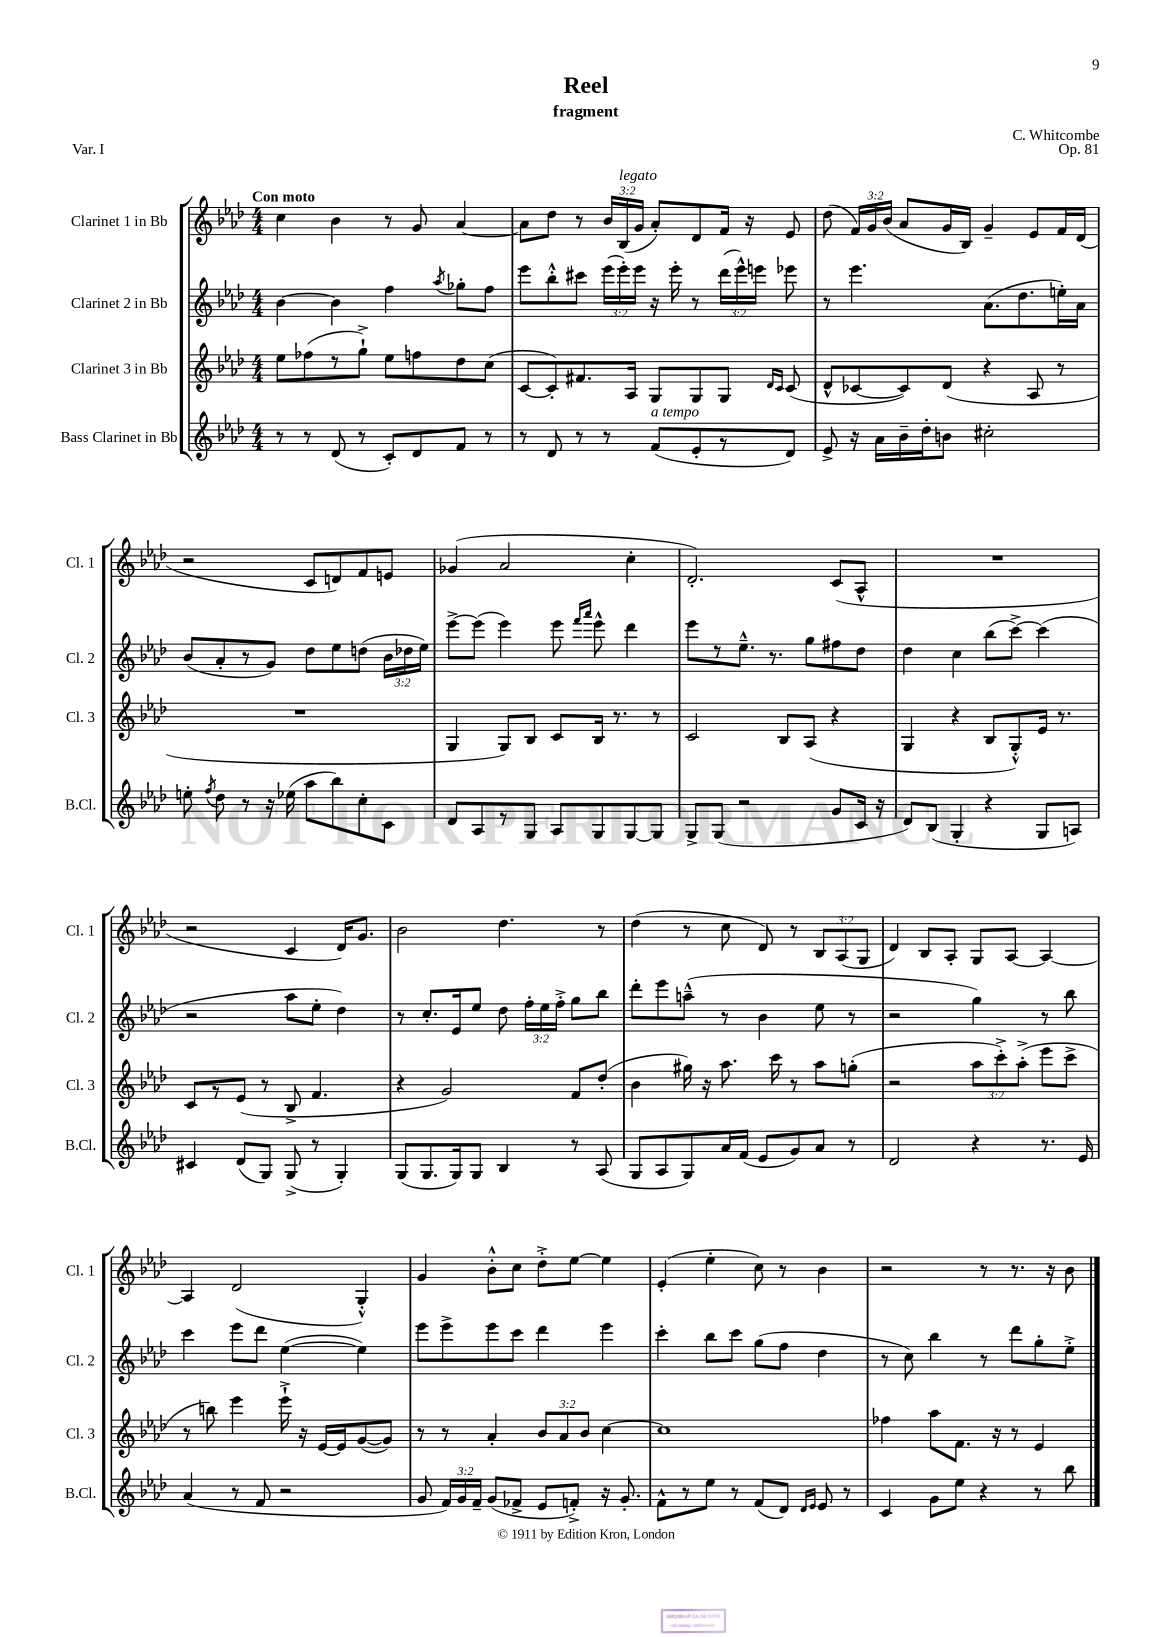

**kern	**kern	**kern	**kern
*staff4	*staff3	*staff2	*staff1
*clefG2	*clefG2	*clefG2	*clefG2
*k[b-e-a-d-]	*k[b-e-a-d-]	*k[b-e-a-d-]	*k[b-e-a-d-]
*M4/4	*M4/4	*M4/4	*M4/4
8r	8ee-	[4b-	4cc
8r	(8ff-	.	.
(8d-	8r	4b-]	4b-
8r	8gg`^)	.	.
8c')	8ee-	4ff	8r
8d-	8ff	.	8g
.	.	8qaa-	.
8f	8dd-	8gg-'	[4a-
8r	(8cc	8ff	.
=	=	=	=
8r	[8c	8eee-	8a-]
8d-	8c'])	8bb-'^^	8dd-
8r	8.f#	8ccc#	8r
8r	.	(24eee-	24b-
.	.	24eee-')	(24B-
.	16A-	.	.
.	.	24eee-	24g
(8f	8G	16r	8a-')
.	.	16eee-'	.
8e-'	8G	8r	8d-
8r	8G	(24ddd-	16f
.	.	24eee-^^)	.
.	.	.	16r
.	.	24eee	.
.	16qqd-	.	.
.	16qqc	.	.
8d-)	(8c	8eee-	8e-
=	=	=	=
8e-^	8d-^^	8r	(8dd-
16r	[8c-	4.eee-	24f)
.	.	.	24g
16a-	.	.	.
.	.	.	(24b-
16b-~	8c-])	.	8a-
16dd-'	.	.	.
8b	(8d-	.	16g
.	.	.	16B-)
2cc#'	4r	(8.a-	4g~
.	.	8.dd-	.
.	8A-	.	8e-
.	8r	16ee')	16f
.	.	16a-	(16d-
=	=	=	=
8ee'	1r	(8b-	2r
8qff	.	.	.
8dd-	.	8a-'	.
8r	.	8r	.
16r	.	8g)	.
(16ee-	.	.	.
8aa-	.	8dd-	8c
8bb-)	.	8ee-	8d)
8cc'	.	(8dd	8f
8c	.	24b-	8e
.	.	24dd-	.
.	.	24ee-)	.
=	=	=	=
8d-	4G	[8eee-^	(4g-
8A-	.	(8eee-]	.
8r	8G)	4eee-)	2a-
8G	8B-	.	.
8A-	8c	8eee-	.
.	.	16qqfff	.
.	.	16qqaaa-	.
8G	16B-	8eee-^^	.
.	8.r	.	.
[8G	.	4ddd-	4cc'
8G]	8r	.	.
=	=	=	=
8G^	2c	8eee-	2.d-')
(8G	.	8r	.
2r	.	8.ee-~^^	.
.	.	8.r	.
.	8B-	.	.
.	(8A-	8gg	.
8g	4r	8ff#	(8c
16c	.	8dd-	8A-^^
16r	.	.	.
=	=	=	=
8d-)	4G	4dd-	1r
(8B-	.	.	.
4G'	4r	4cc	.
4r	8B-	(8bb-	.
.	8G'^^)	[8ccc^)	.
8G	16e-	(4ccc]	.
.	8.r	.	.
8A)	.	.	.
=	=	=	=
4c#	8c	2r	2r
.	8r	.	.
(8d-	(8e-	.	.
8G)	8r	.	.
(8G^	8B-^	8aa-	4c
8r	4.f	8ee-'	.
4G')	.	4dd-)	16d-)
.	.	.	8.g
=	=	=	=
(8G	4r	8r	2b-
8.G	.	8.cc'	.
.	2g)	.	.
16G)	.	16e-	.
8G	.	8ee-	.
4B-	.	8dd-	4.dd-
.	.	24ff'	.
.	.	24ee-	.
.	.	24ff'^	.
8r	8f	8gg	.
(8A-	(8dd-'	8bb-	8r
=	=	=	=
8G	4b-	8ddd-'	(4dd-
8A-	.	8eee-	.
8G)	16gg#)	(8aa~^^	8r
.	16r	.	.
16a-	8.aa-	8r	8cc
(16f	.	.	.
8e-	.	4b-	8d-)
.	16ccc	.	.
8g)	8r	.	8r
8a-	8aa-	8ee-	12B-
.	.	.	(12A-
8r	(8gg'	8r	.
.	.	.	12G
=	=	=	=
2d-	2r	2r	4d-)
.	.	.	8B-
.	.	.	8A-'
4r	12aa-	4gg)	8G
.	12ccc'^)	.	.
.	.	.	[8A-
.	(12aa-'^	.	.
8.r	8eee-	8r	4A-_
.	8ccc^	8bb-	.
16e-	.	.	.
=	=	=	=
(4a-	8r	4ccc	4A-]
.	8bb)	.	.
8r	4eee-	8eee-	(2d-
8f	.	8ddd-	.
2r	16eee-`^	([4ee-	.
.	16r	.	.
.	[16e-	.	.
.	16e-]	.	.
.	([8g	4ee-])	4G'^^)
.	8g])	.	.
=	=	=	=
8g	8r	8eee-	4g
24f)	8r	8eee-^	.
24g	.	.	.
24f~	.	.	.
(8g	4a-'	8eee-	8b-'^^
8f-^	.	8ccc	8cc
8e-	12b-	4ddd-	8dd-'^
.	12a-	.	.
8f'^)	.	.	[8ee-
.	12b-	.	.
16r	[4cc	4eee-	4ee-]
8.g'	.	.	.
=	=	=	=
8f^^	1cc]	4ccc'	(4e-'
8r	.	.	.
8ee-	.	8bb-	4ee-'
8r	.	8ccc	.
(8f	.	(8gg	8cc)
8d-)	.	8ff	8r
16qqd-	.	.	.
16qqe-	.	.	.
8e-	.	4dd-	4b-
8r	.	.	.
=	=	=	=
4c	4ff-	8r	2r
.	.	8cc)	.
8g	8aa-	4bb-	.
8ee-	8.f	.	.
4r	.	8r	8r
.	16r	.	.
.	8r	8ddd-	8.r
8r	4e-	8gg'	.
.	.	.	16r
8bb-	.	8ee-'^	8b-
==	==	==	==
*-	*-	*-	*-
